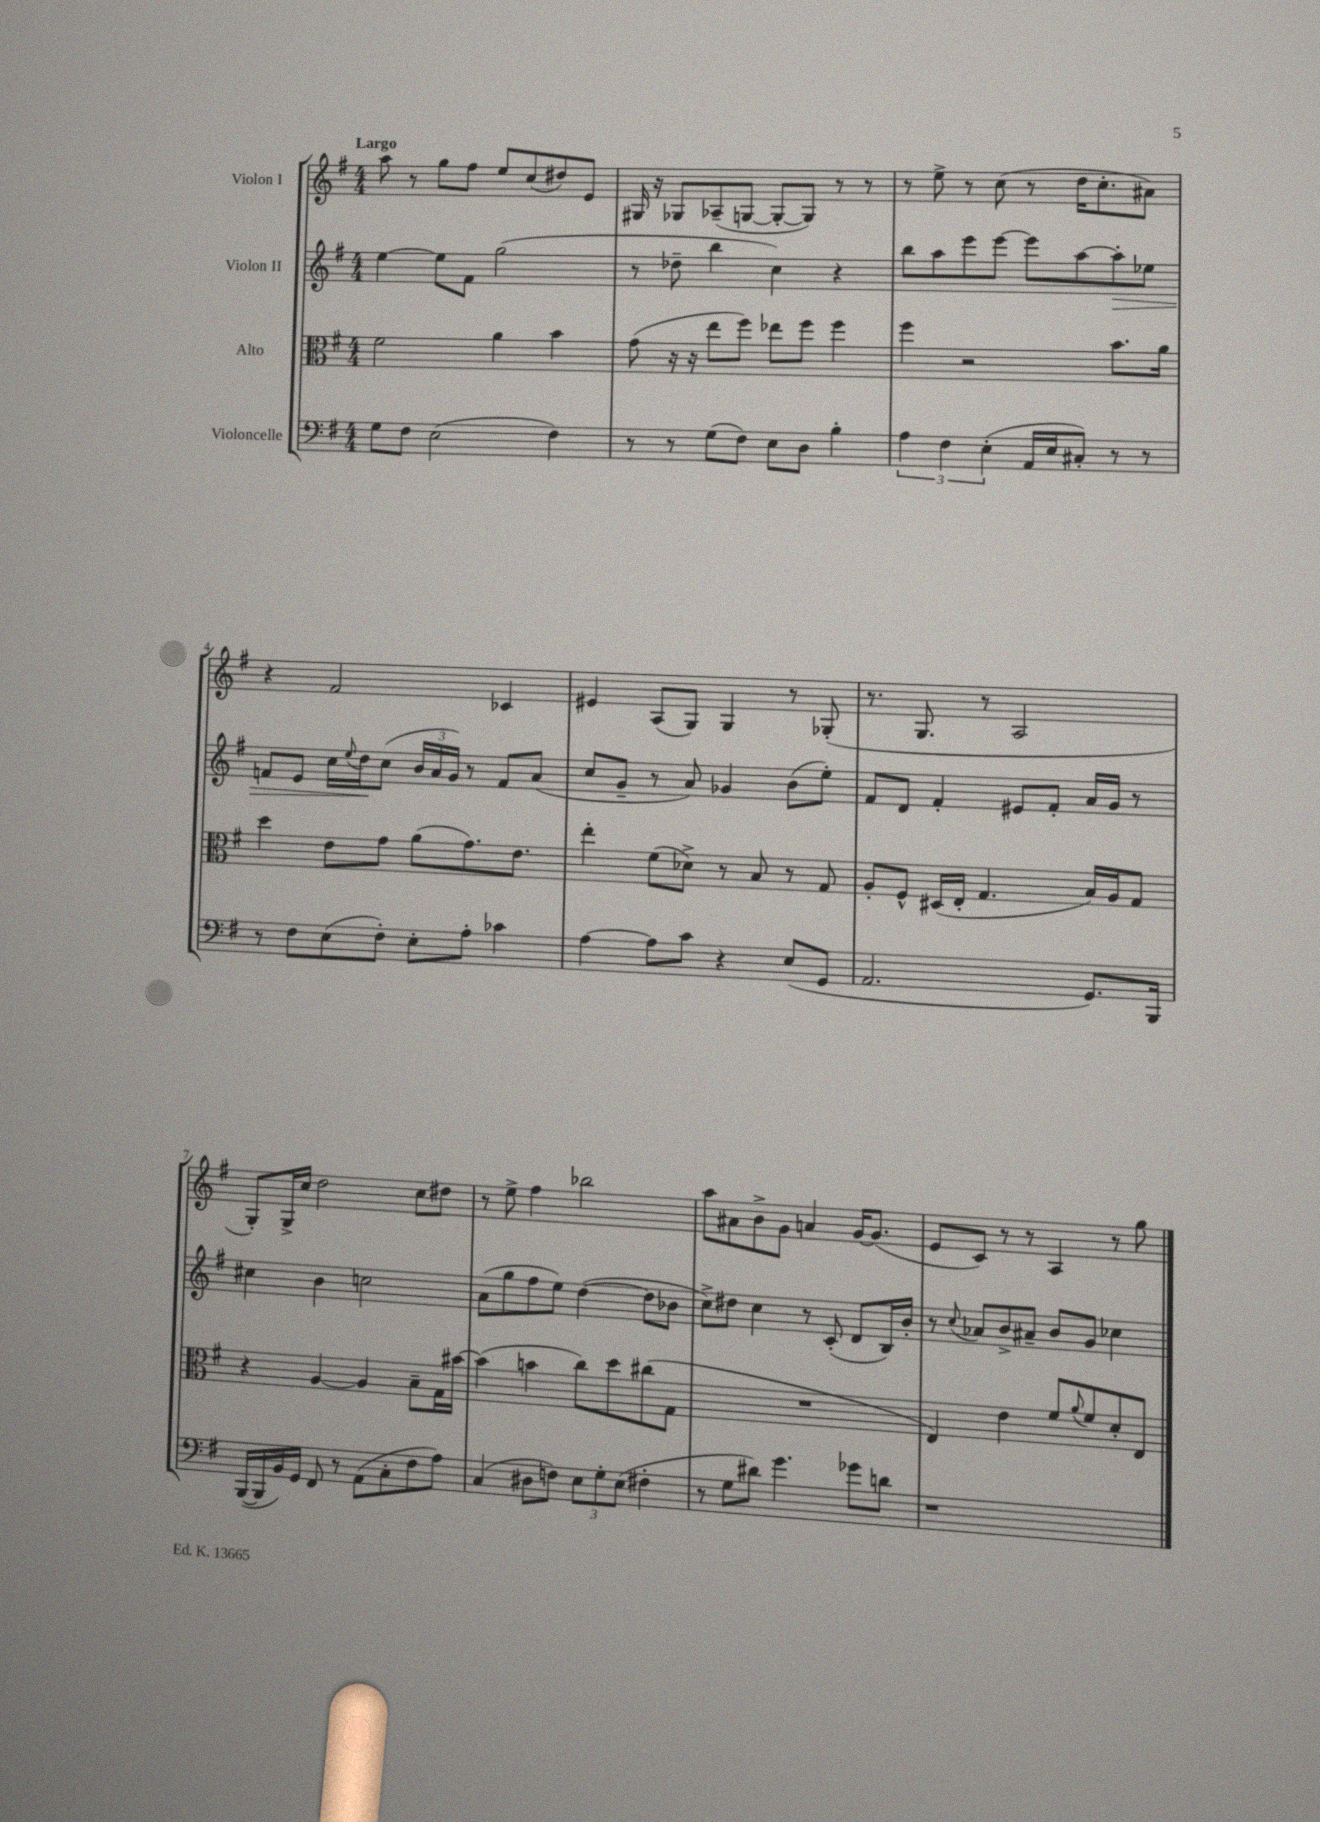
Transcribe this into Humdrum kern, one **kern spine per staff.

**kern	**kern	**kern	**kern
*staff4	*staff3	*staff2	*staff1
*clefF4	*clefC3	*clefG2	*clefG2
*k[f#]	*k[f#]	*k[f#]	*k[f#]
*M4/4	*M4/4	*M4/4	*M4/4
8G	2f#	[4ee	8aa
8F#	.	.	8r
(2E	.	8ee]	8gg
.	.	8f#	8ff#
.	4a	(2gg	8ee
.	.	.	(8cc
4F#)	4b	.	8dd#)
.	.	.	8e
=	=	=	=
8r	(8g	8r	16G#
.	.	.	16r
8r	16r	8dd-~	8G-
.	16r	.	.
(8G	8ee	4bb	(8A-~
8F#)	8ff#)	.	[8G
8E	8ee-	4cc)	8G'_
8D	8ff#	.	8G])
4B'	4ff#	4r	8r
.	.	.	8r
=	=	=	=
6A	4ff#	8bb	8r
.	.	8aa	8ee^
6F#	.	.	.
.	2r	8eee	8r
(6E'	.	.	.
.	.	[8eee	(8cc
16AA	.	8eee]	8r
16E	.	.	.
8C#')	.	[8aa	16dd
.	.	.	8.cc'
8r	8.b	8aa']	.
8r	.	8ee-	8a#)
.	16a	.	.
=	=	=	=
8r	4dd	8f	4r
8F#	.	8e	.
(8E	8e	16cc	2f#
.	.	8qqee	.
.	.	16dd	.
8F#')	8g	(8cc	.
8E'	(8a	24b	.
.	.	24a	.
.	.	24g)	.
8A'	8.g)	8r	.
4c-	.	8f	4c-
.	8.e	.	.
.	.	(8a	.
=	=	=	=
[4A	4ee'	8cc	4e#
.	.	8g~	.
8A]	(8f#	8r	(8A
8c	8d-^)	8a)	8G)
4r	8r	4g-	4G
.	8B	.	.
(8E	8r	(8b	8r
8GG	8G	8ee')	(8G-'
=	=	=	=
2.AA	8A'	8f#	8.r
.	8F#^^	8d	.
.	.	.	8.G
.	(16D#	4f#'	.
.	16E'	.	.
.	4.G	.	8r
.	.	8e#	2A
.	.	8f#'	.
8.GG)	16B)	16a	.
.	16A	16g	.
.	8G	8r	.
16BBB	.	.	.
=	=	=	=
([16BBB	4r	4cc#	8G')
16BBB]	.	.	.
16BB)	.	.	16G^
16GG	.	.	16cc
8FF#	[4A	4b	2dd
8r	.	.	.
(8AA	4A]	2cc	.
8C'	.	.	.
8F#	8B~	.	8cc
8A)	16G	.	8dd#
.	[16b#	.	.
=	=	=	=
(4C	(4b#]	(8a	8r
.	.	8gg	8ee^
8D#	4b	8ff#	4ff#
8F)	.	8ee)	.
12E	8cc)	([4dd	2bb-
12G'	.	.	.
.	8dd	.	.
(12E	.	.	.
4F#'	(8cc#	8dd]	.
.	8G	8b-	.
=	=	=	=
8r	1r	8cc^)	8aa
8G	.	8dd#	8a#
8d#)	.	4cc	8b^
4.g	.	.	8g
.	.	8r	4a
.	.	(8c'	.
8g-	.	8d	[16g
.	.	.	(8.g]
8d	.	16B)	.
.	.	16b'	.
=	=	=	=
1r	4E)	8r	8e
.	.	8qqcc	.
.	.	8a-	8c)
.	4e	8b^	8r
.	.	8a#~	8r
.	8f#	8b	4A
.	8qqa	.	.
.	8f#	8g	.
.	8d'	4cc-	8r
.	8E	.	8gg
==	==	==	==
*-	*-	*-	*-
